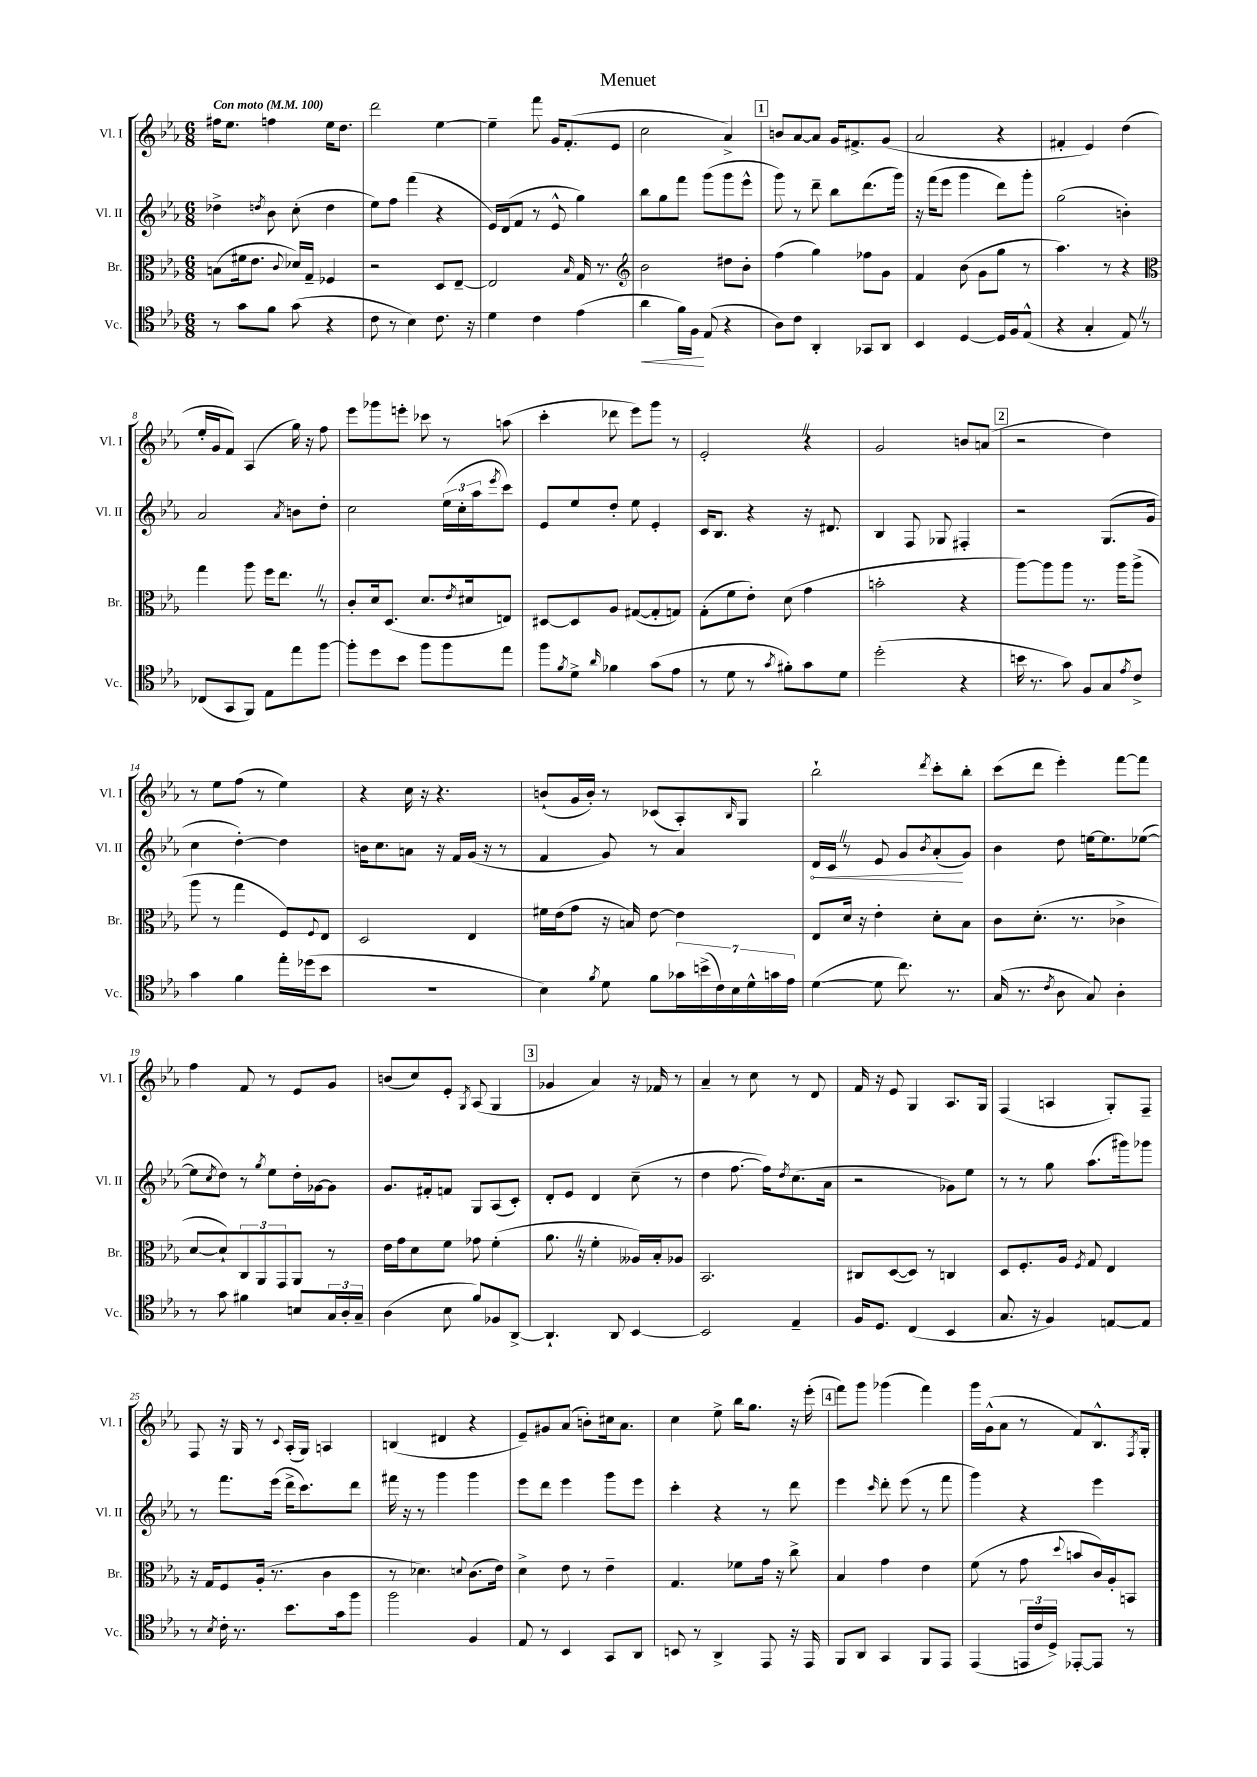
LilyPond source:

\header { title = "Menuet" }
<<
\new StaffGroup <<
\new Staff = "s0" \with { instrumentName = "Vl. I" shortInstrumentName = "Vl. I" } {
    \clef treble \key ees \major \numericTimeSignature \time 6/8 \tempo "Con moto" 4 = 100
    fis''16 ees''8. f''4 ees''16 d''8. |
    d'''2 ees''4~ |
    ees''4-- f'''8 g'16 f'8.-.( ees'8 |
    c''2 aes'4->) |
    \mark \markup { \box "1" } b'8 aes'8~ aes'8 g'16 fis'8.-> g'8( |
    aes'2 r4 |
    fis'4-. ees'4) d''4( |
    ees''16-. g'16 f'8) aes4( g''16) r16 f''8 |
    ees'''8 ges'''8 e'''8-. ces'''8 r8 a''8( |
    c'''4-. des'''8 ees'''8) g'''8 r8 |
    ees'2-. \once \override BreathingSign.text = \markup { \musicglyph "scripts.caesura.straight" } \breathe r4 |
    g'2 b'8 a'8( |
    \mark \markup { \box "2" } r2 d''4) |
    r8 ees''8 f''8( r8 ees''4) |
    r4 c''16 r16 r4. |
    b'8-!( g'16 b'16-.) r8 ces'8( aes8-.) \grace { bes16 } g8 |
    bes''2-! \acciaccatura { d'''8 } c'''8-. bes''8-. |
    c'''8( d'''8 ees'''4-.) f'''8~ f'''8 |
    f''4 f'8 r8 ees'8 g'8 |
    b'8( c''8) ees'8-. \acciaccatura { g8 } aes8( g4 |
    \mark \markup { \box "3" } ges'4 aes'4) r16 fes'16 r8 |
    aes'4-- r8 c''8 r8 d'8 |
    f'16 r16 ees'8 g4 aes8. g16 |
    f4( a4 g8-.) f8-- |
    f8 r16 g16 r8 \appoggiatura { c'8 } aes16-.( g16) a4 |
    b4( dis'4 r4 |
    ees'8--) gis'8 aes'8( b'8-.) cis''16 aes'8. |
    c''4 ees''8-> bes''16 g''8. r16 ees'''16-.( |
    \mark \markup { \box "4" } f'''8) g'''8 ges'''4( f'''4) |
    g'''16 g'16-^( aes'8 r8 f'8) bes8.-^ \acciaccatura { f8 } g16-. \bar "|." |
}
\new Staff = "s1" \with { instrumentName = "Vl. II" shortInstrumentName = "Vl. II" } {
    \clef treble \key ees \major \numericTimeSignature \time 6/8
    des''4-> \acciaccatura { d''8 } bes'8 c''8-.( d''4 |
    ees''8) f''8 f'''4( r4 |
    ees'16) d'16( f'8 r8 ees'8-^ g''4) |
    bes''8 g''8 f'''8 g'''8( g'''8 ees'''8-^ |
    \mark \markup { \box "1" } g'''8) r8 d'''8-- bes''8 d'''8.( g'''16) |
    r16 f'''16( ees'''8 g'''4 d'''8) g'''8-. |
    g''2( b'4-.) |
    aes'2 \acciaccatura { aes'8 } b'8 d''8-. |
    c''2 \tuplet 3/2 { ees''16( c''16-. aes''16 } \acciaccatura { ees'''8 } c'''8) |
    ees'8 ees''8 d''8-. ees''8 ees'4-. |
    c'16 bes8. r4 r16 dis'8. |
    bes4 f8 ges8 fis4-. |
    \mark \markup { \box "2" } r2 g8.( g'16 |
    c''4 d''4~-.) d''4 |
    b'16 c''8. a'8 r16 f'16 g'16( r16 r8 |
    f'4 g'8) r8 aes'4 |
    \once \override Hairpin.circled-tip = ##t d'16\< c'16 \once \override BreathingSign.text = \markup { \musicglyph "scripts.caesura.straight" } \breathe r8 ees'8 g'8 \acciaccatura { bes'8 } aes'8-.\!( g'8) |
    bes'4 d''8 e''16~ e''8. ees''8~( |
    ees''8 \acciaccatura { c''8 } d''8) r8 \acciaccatura { g''8 } ees''8 d''16-. ges'16~ ges'8 |
    g'8. fis'16-. f'8 g8 aes8( c'8-.) |
    \mark \markup { \box "3" } d'8-. ees'8 d'4 c''8--( r8 |
    d''4 f''8.~ f''16) \acciaccatura { d''8 } c''8.( aes'16 |
    r2 ges'8) ees''8 |
    r8 r8 g''8 aes''8.( gis'''16) ges'''8 |
    r8 f'''8. ees'''16( d'''16-> c'''8.) d'''8 |
    fis'''16 r16 r8 g'''4 g'''4 |
    ees'''8 d'''8 ees'''4 g'''8 ees'''8 |
    c'''4-. r4 r8 d'''8 |
    \mark \markup { \box "4" } ees'''4 \grace { c'''16 } d'''8-. ees'''8( r8 f'''8 |
    g'''4) r4 ees'''4 \bar "|." |
}
\new Staff = "s2" \with { instrumentName = "Br." shortInstrumentName = "Br." } {
    \clef alto \key ees \major \numericTimeSignature \time 6/8
    b8( fis'16 ees'8. \appoggiatura { c'8 } des'16) g16-- fes4 |
    r2 d8 ees8~-- |
    ees2 \grace { bes16 } g16 r8. |
    \clef treble bes'2 dis''8 bes'8-. |
    \mark \markup { \box "1" } f''4( g''4) fes''8 g'8 |
    f'4 bes'8( g'8 g''8 r8 |
    aes''4.) r8 r4 |
    \clef alto g''4 aes''8 f''16 ees''8. \once \override BreathingSign.text = \markup { \musicglyph "scripts.caesura.straight" } \breathe r8 |
    c'8-. d'16 d8.( d'8. \acciaccatura { ees'8 } dis'16 e8) |
    dis8~ dis8 aes8 gis8~( gis8-. g8) |
    g8-.( f'8 ees'8-.) d'8( g'4 |
    b'2-. r4 |
    \mark \markup { \box "2" } aes''8~) aes''8 aes''8 r8. aes''16 aes''8->( |
    aes''8 r8 g''4 f8) \appoggiatura { f8 } ees8 |
    d2 ees4 |
    fis'16 ees'16( g'8 r16 b16) ees'8~ ees'4 |
    ees8 d'16 r16 ees'4-. d'8-. bes8 |
    c'8 d'8.-.( r8. ces'4-> |
    d'8~ d'8-!) \tuplet 3/2 { c8 aes,8 g,8 } aes,8 r8 |
    ees'16 g'16 d'8 f'8 ges'8 f'4-.( |
    \mark \markup { \box "3" } aes'8. \once \override BreathingSign.text = \markup { \musicglyph "scripts.caesura.straight" } \breathe r16 f'4-. aeses16) bes16-. aes8 |
    bes,2. |
    cis8 d8~( d8) r8 c4 |
    d8 f8.-. aes16 \acciaccatura { f8 } g8 ees4 |
    r16 g16 f8 aes16-.( r8. c'4 |
    r8 des'4.) \appoggiatura { d'8 } c'8.( ees'16) |
    d'4-> ees'8 r8 ees'4-- |
    g4. fes'8 g'16 r16 c''8-> |
    \mark \markup { \box "4" } bes4 g'4 ees'4 |
    f'8( r8 g'8 \appoggiatura { d''8 } b'8 c'16) aes16-. b,8 \bar "|." |
}
\new Staff = "s3" \with { instrumentName = "Vc." shortInstrumentName = "Vc." } {
    \clef tenor \key ees \major \numericTimeSignature \time 6/8
    r8 g'8 f'8 g'8( r4 |
    c'8 r8 bes4) c'8. r16 |
    d'4 c'4 ees'4( |
    aes'4\< f'16) f16\! ees8( r4 |
    \mark \markup { \box "1" } aes8) c'8 aes,4-. ges,8 aes,8 |
    bes,4 d4~ d16 f16 ees8-^( |
    r4 g4-. ees8) \once \override BreathingSign.text = \markup { \musicglyph "scripts.caesura.straight" } \breathe r8 |
    ces8( g,8 f,8) ees8 ees''8 f''8~ |
    f''8-. d''8 bes'8 f''8 f''8 ees''8 |
    f''8 \acciaccatura { f'8 } d'8-> \grace { aes'16 } fes'4 g'8( ees'8 |
    r8 d'8 r8 \acciaccatura { g'8 } fis'8-.) g'8 d'8 |
    d''2-.( r4 |
    \mark \markup { \box "2" } b'16 r8. g'8) f8 g8 \acciaccatura { ees'8 } c'8-> |
    g'4 f'4 ees''16-. des''16( bes'8 |
    R2. |
    bes4) \acciaccatura { f'8 } d'8 f'8 \tuplet 7/4 { ges'16 b'16->( c'16) bes16 d'16-^ g'16 ees'16 } |
    d'4~( d'8 c''8.) r8. |
    g16( r8. \acciaccatura { c'8 } aes8 g8) aes4-. |
    r8 g'8 fis'4 b8 \tuplet 3/2 { g16 aes16-. g16-- } |
    aes4( bes8 f'8) fes8 aes,8~-> |
    \mark \markup { \box "3" } aes,4.-! aes,8 bes,4~ |
    bes,2 ees4-- |
    f16 d8. c4( bes,4 |
    g8. r16 f4) e8~ e8 |
    r8 \acciaccatura { bes8 } c'16-. r8. bes'8. g'16 f''8 |
    f''2 f4 |
    ees8 r8 bes,4 g,8 aes,8 |
    b,8 r8 aes,4-> ees,8 r16 ees,16 |
    \mark \markup { \box "4" } f,8 aes,8 g,4 f,8 ees,8 |
    ees,4( \tuplet 3/2 { e,16 c'16 d16->) } ees,8~-. ees,8 r8 \bar "|." |
}
>>
>>
